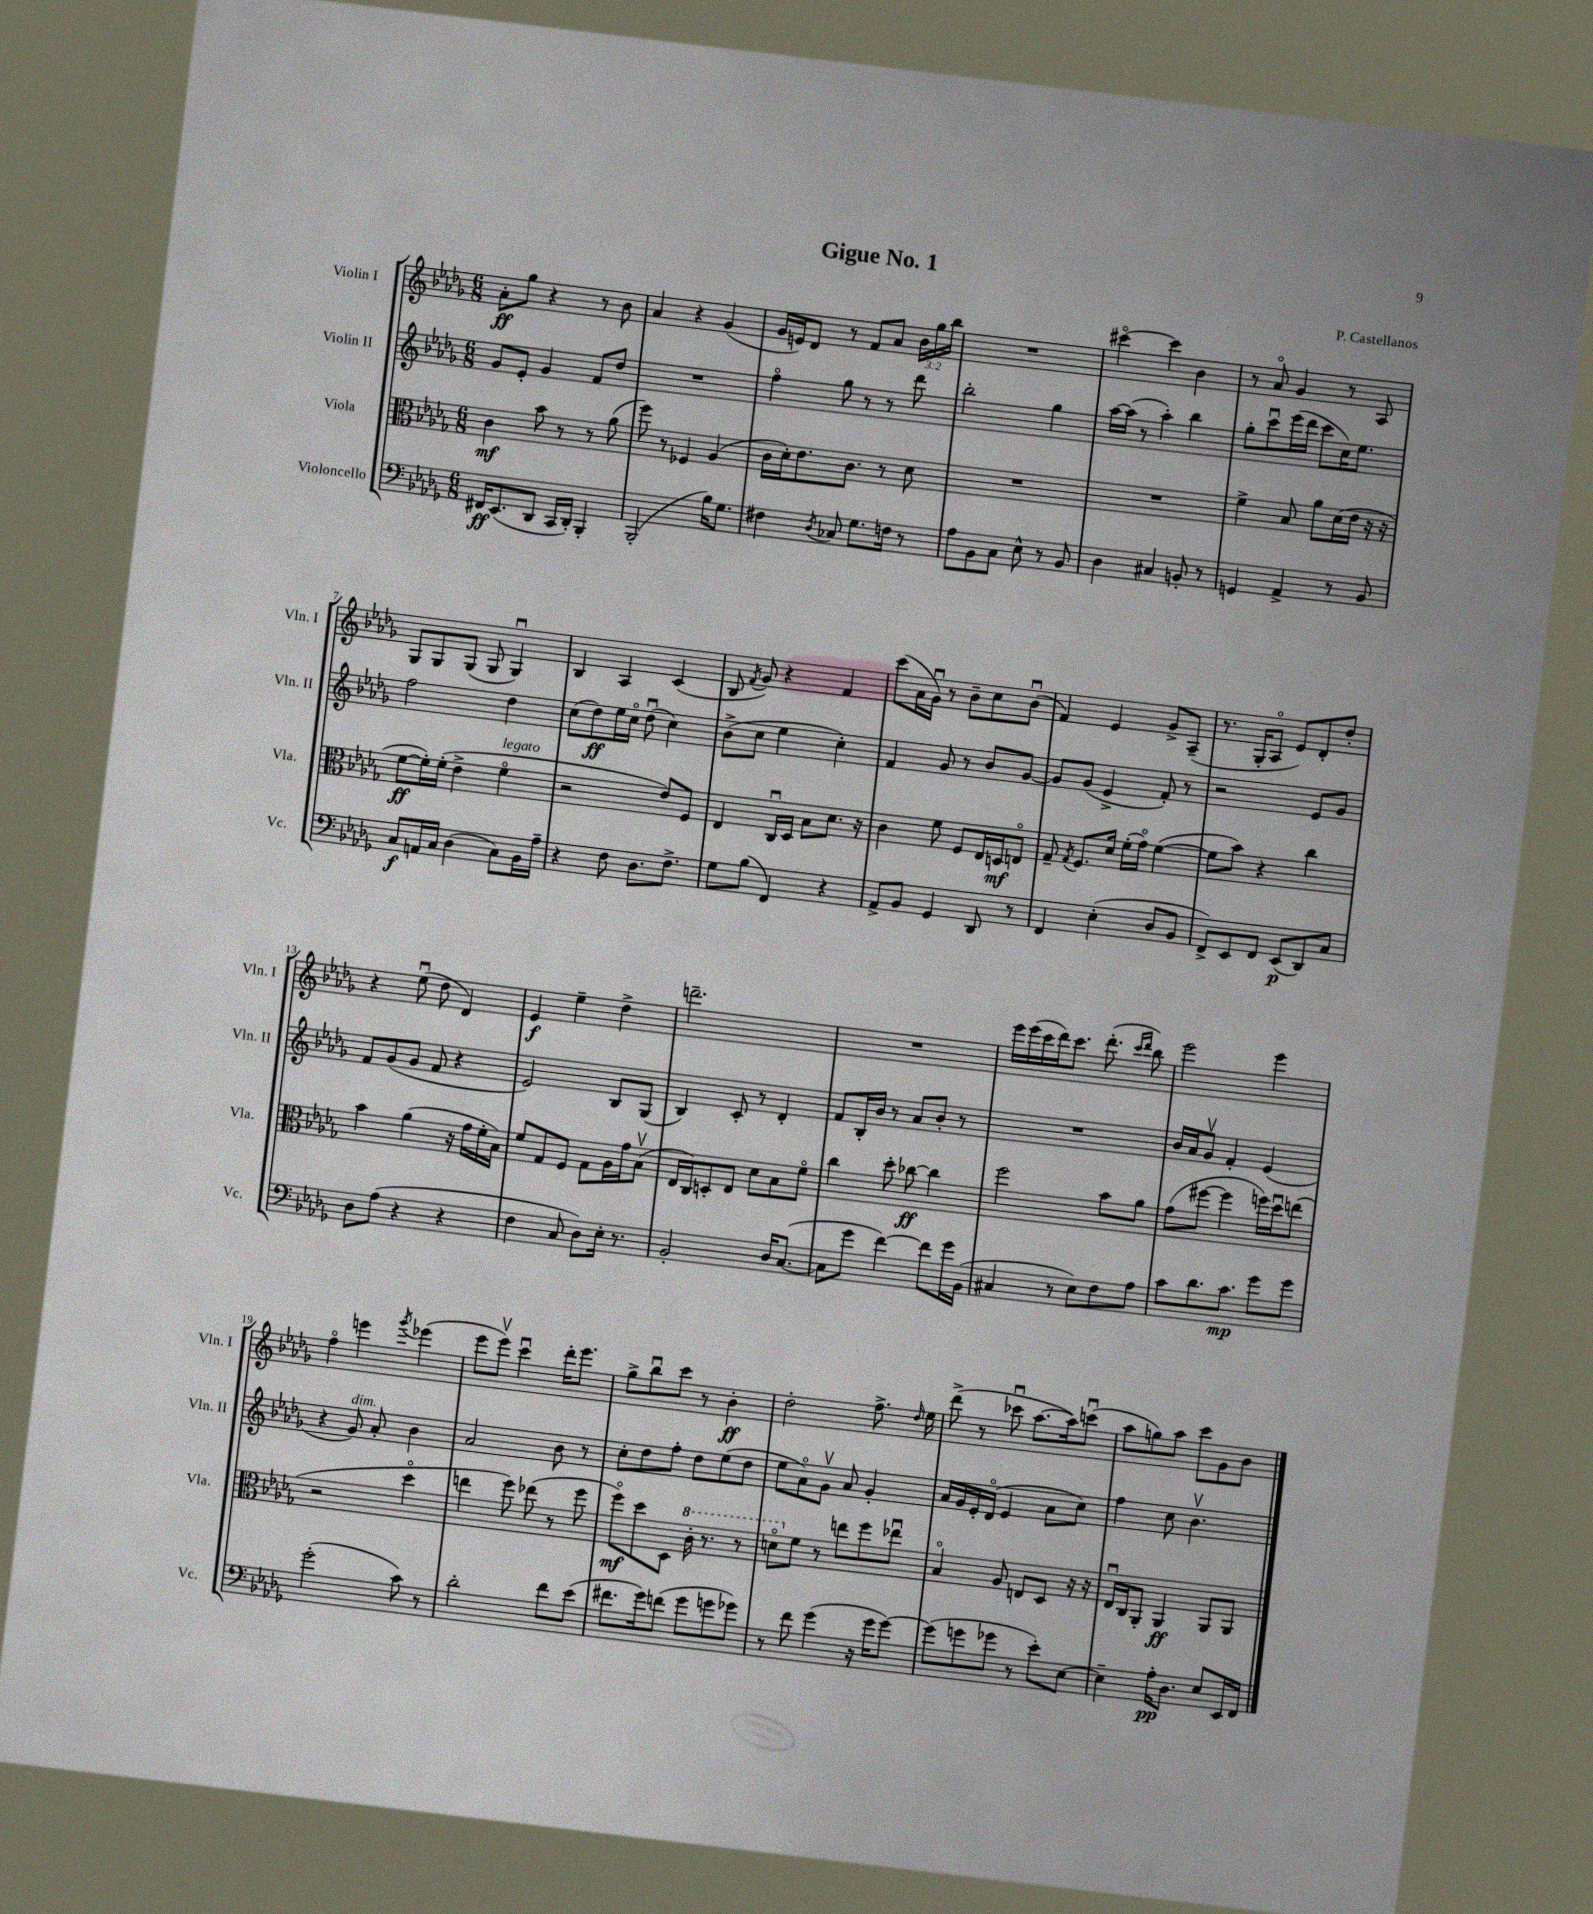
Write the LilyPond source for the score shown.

\header { title = "Gigue No. 1" composer = "P. Castellanos" }
<<
\new StaffGroup <<
\new Staff = "s0" \with { instrumentName = "Violin I" shortInstrumentName = "Vln. I" } {
    \clef treble \key des \major \numericTimeSignature \time 6/8 \override Staff.TupletNumber.text = #tuplet-number::calc-fraction-text
    \autoBeamOff aes'8[-.\ff ges''8] r4 r8 bes'8 |
    aes'4 r4 ges'4( |
    ges'16[ e'16) des'8] r8 f'8[ aes'8] \tuplet 3/2 { bes'16[ ges''16 bes''16] } |
    R2. |
    cis'''4~\flageolet cis'''4 bes'4 |
    r8 aes'8\flageolet ges'4 r8 aes8 |
    ges8[ ges8 ges8]( ges8 ges4\downbow) |
    bes4 aes4 c'4( |
    bes8 \acciaccatura { f'8 } ges'8) r4 f'4 |
    c'''8[( aes'16 ges'16]\downbow) r8 bes'8[-- c''8 bes'8]\downbow( |
    f'4) ees'4 ges'8[-> aes8]--( |
    r8. ges16[-. aes8]\flageolet ees'8[) des'8-. des''8]-. |
    r4 ees''8\downbow( des''8 des'4) |
    ees'4\f ees''4-- des''4-> |
    d'''2.-- |
    R2. |
    ees'''16[ ees'''16( c'''16 des'''16) c'''8.] des'''8.-.( \grace { c'''16[ des'''16] } bes''8) |
    ees'''2 ees'''4 |
    f''4\flageolet e'''4 \acciaccatura { ges'''8 } ees'''4( |
    ees'''8[ ees'''8]\upbow) c'''4\downbow des'''16[-. ees'''8.] |
    ges''8[-> bes''8\downbow c'''8] r8 bes'4-.\ff |
    des''2-. f''8.-> \grace { des''16 } ees''16 |
    des'''8->( r8 ces'''8\downbow aes''8.[~ aes''16) c'''8]\downbow( |
    aes''8[ g''8) aes''8] c'''8[ ges'8 bes'8] \bar "|." |
}
\new Staff = "s1" \with { instrumentName = "Violin II" shortInstrumentName = "Vln. II" } {
    \clef treble \key des \major \numericTimeSignature \time 6/8
    \autoBeamOff ges'8[ ees'8]-. ges'4 f'8[ des''8] |
    R2. |
    f''4\flageolet ges''8 r8 r8 des'''8 |
    bes''2-. ges''4 |
    aes''16[~ aes''16]( r8 aes''4-.) bes''4 |
    ges''8[-. c'''8\downbow ees'''16( des'''16] c'''8[ c''16) ees''8.] |
    f''2 des''4 |
    c''8[( des''8\ff) ees''16 c''16]\flageolet des''8\downbow( c''4) |
    bes'8[->( c''8] ees''4 c''4-.) |
    f'4 ges'8 r8 bes'8[ ges'8]~ |
    ges'8[ ges'8]( ees'4-> f'8-.) r8 |
    r2 ees'8[ ges'8] |
    f'8[ ges'8( ges'8] f'8 r4 |
    ees'2) bes8[ ges8]( |
    bes4) c'8-. r8 des'4-. |
    f'8[ bes16-. bes'16] r8 aes'8[ bes'8]-. r8 |
    R2. |
    bes'16[ aes'16 ges'8]\upbow f'4-. ees'4( |
    r4 ges'8^\markup { \italic "dim." }) aes'8-. bes'4 |
    aes'2 bes'8 r8 |
    c''8[-. des''8 f''8]-. des''8[ ees''8( des''8] |
    ees''8[ aes'8\flageolet) ges'8]\upbow aes'8 ges'4-. |
    aes'16[ ges'16 ees'16-. des'16]\flageolet( ees'4 aes'8[ c''8]) |
    f''4 c''8 bes'4.\upbow \bar "|." |
}
\new Staff = "s2" \with { instrumentName = "Viola" shortInstrumentName = "Vla." } {
    \clef alto \key des \major \numericTimeSignature \time 6/8
    \autoBeamOff c'4\mf bes'8 r8 r8 aes'8( |
    f''8) r8 fes4 aes4( |
    c'16[ des'16-.) ees'8. c'8.] r8 des'8 |
    R2. |
    R2. |
    f'4-> bes8 aes'8[ des'16( ees'16] r16 r16 |
    f'8[~\ff f'16-.) f'16]-.( ees'4-> f'4\flageolet^\markup { \italic "legato" } |
    r2 ees'8[) f8] |
    ees4 c16[\downbow des16] bes8[ des'8.] r16 |
    c'4 f'8 f8[ ees16 d16\mf e8]\flageolet |
    ges8-- \acciaccatura { ges8 } f8.[ des'16] f'16[-.( ges'16]\flageolet) f'4~( |
    f'8[ bes'8]) r4 c''4 |
    bes'4 aes'4( r16 ges'16[ f'16-. bes16]) |
    f'8[ ges8 f8] ges8[ aes16 ges'16 bes8]\upbow( |
    ees16[ c16) d8-. ees8] des'8[ bes8 f'8]\flageolet |
    c''4 des''8-. ces''8~\ff ces''4 |
    f''2 bes'8[ aes'8] |
    ges'8[( fis''8]~ fis''4 f''16[) des''16\downbow e''8]( |
    r2 des''4\flageolet |
    e''4 f''8) ees''8( r8 f''8 |
    f''8[\flageolet\mf) des''8 des8] \ottava #1 c''16-. r8. r8 |
    d''8[\flageolet \ottava #0 f'8] r8 e''8[ f''8 ees''8]\downbow |
    bes4\flageolet aes8 e8[ des8] r16 r16 |
    ees16[\downbow c16 aes,8]-. aes,4\ff aes,8[ aes,8] \bar "|." |
}
\new Staff = "s3" \with { instrumentName = "Violoncello" shortInstrumentName = "Vc." } {
    \clef bass \key des \major \numericTimeSignature \time 6/8
    \autoBeamOff fis,16[\ff ees,8.( des,8] c,16[ des,16]-.) bes,,4-. |
    bes,,2-.( bes16[) ges8.] |
    fis4 \acciaccatura { des8 } ces8 ges8.[ f16] r8 |
    aes8[ bes,8 c8] ees8-^ r8 bes,8 |
    des4 cis4 b,8-. r8 |
    g,4 aes,4-> r8 bes,8 |
    c8[\f a,16 c16] des4( c8[) bes,16 aes16]-- |
    r4 f8 des8.[ f8.]-> |
    ges8[ bes8]( f,4) r4 |
    aes,8[-> bes,8] ges,4 des,8 r8 |
    f,4 ees4-.( des8[ bes,8] |
    f,8[->) ees,8 f,8] ees,8[\p( des,8) c8] |
    des8[ aes8]( r4 r4 |
    f4 c8 des8[) ees16]-. r8. |
    bes,2-. des16[ c8.]~( |
    c8[ ges'8] f'4~) f'8[ ges'16 bes,16]( |
    cis4 r8 ees8[) f8 aes8] |
    c'8[ des'8. c'8.]\mp ges'8[ ges'8] |
    ges'2-.( c'8) r8 |
    des'2-. f'8[ ees'8]( |
    fis'8.[ ges'16) f'8]( ges'8[ g'8 ges'8]) |
    r8 f'8 ges'4( r16 ges'16[ ges'8]~) |
    ges'8[( g'8 ges'8] r8 ees'8[-.) ees8]~ |
    ees4-- aes16[-.\pp des8.] ees8[ ees,16 f,16] \bar "|." |
}
>>
>>
